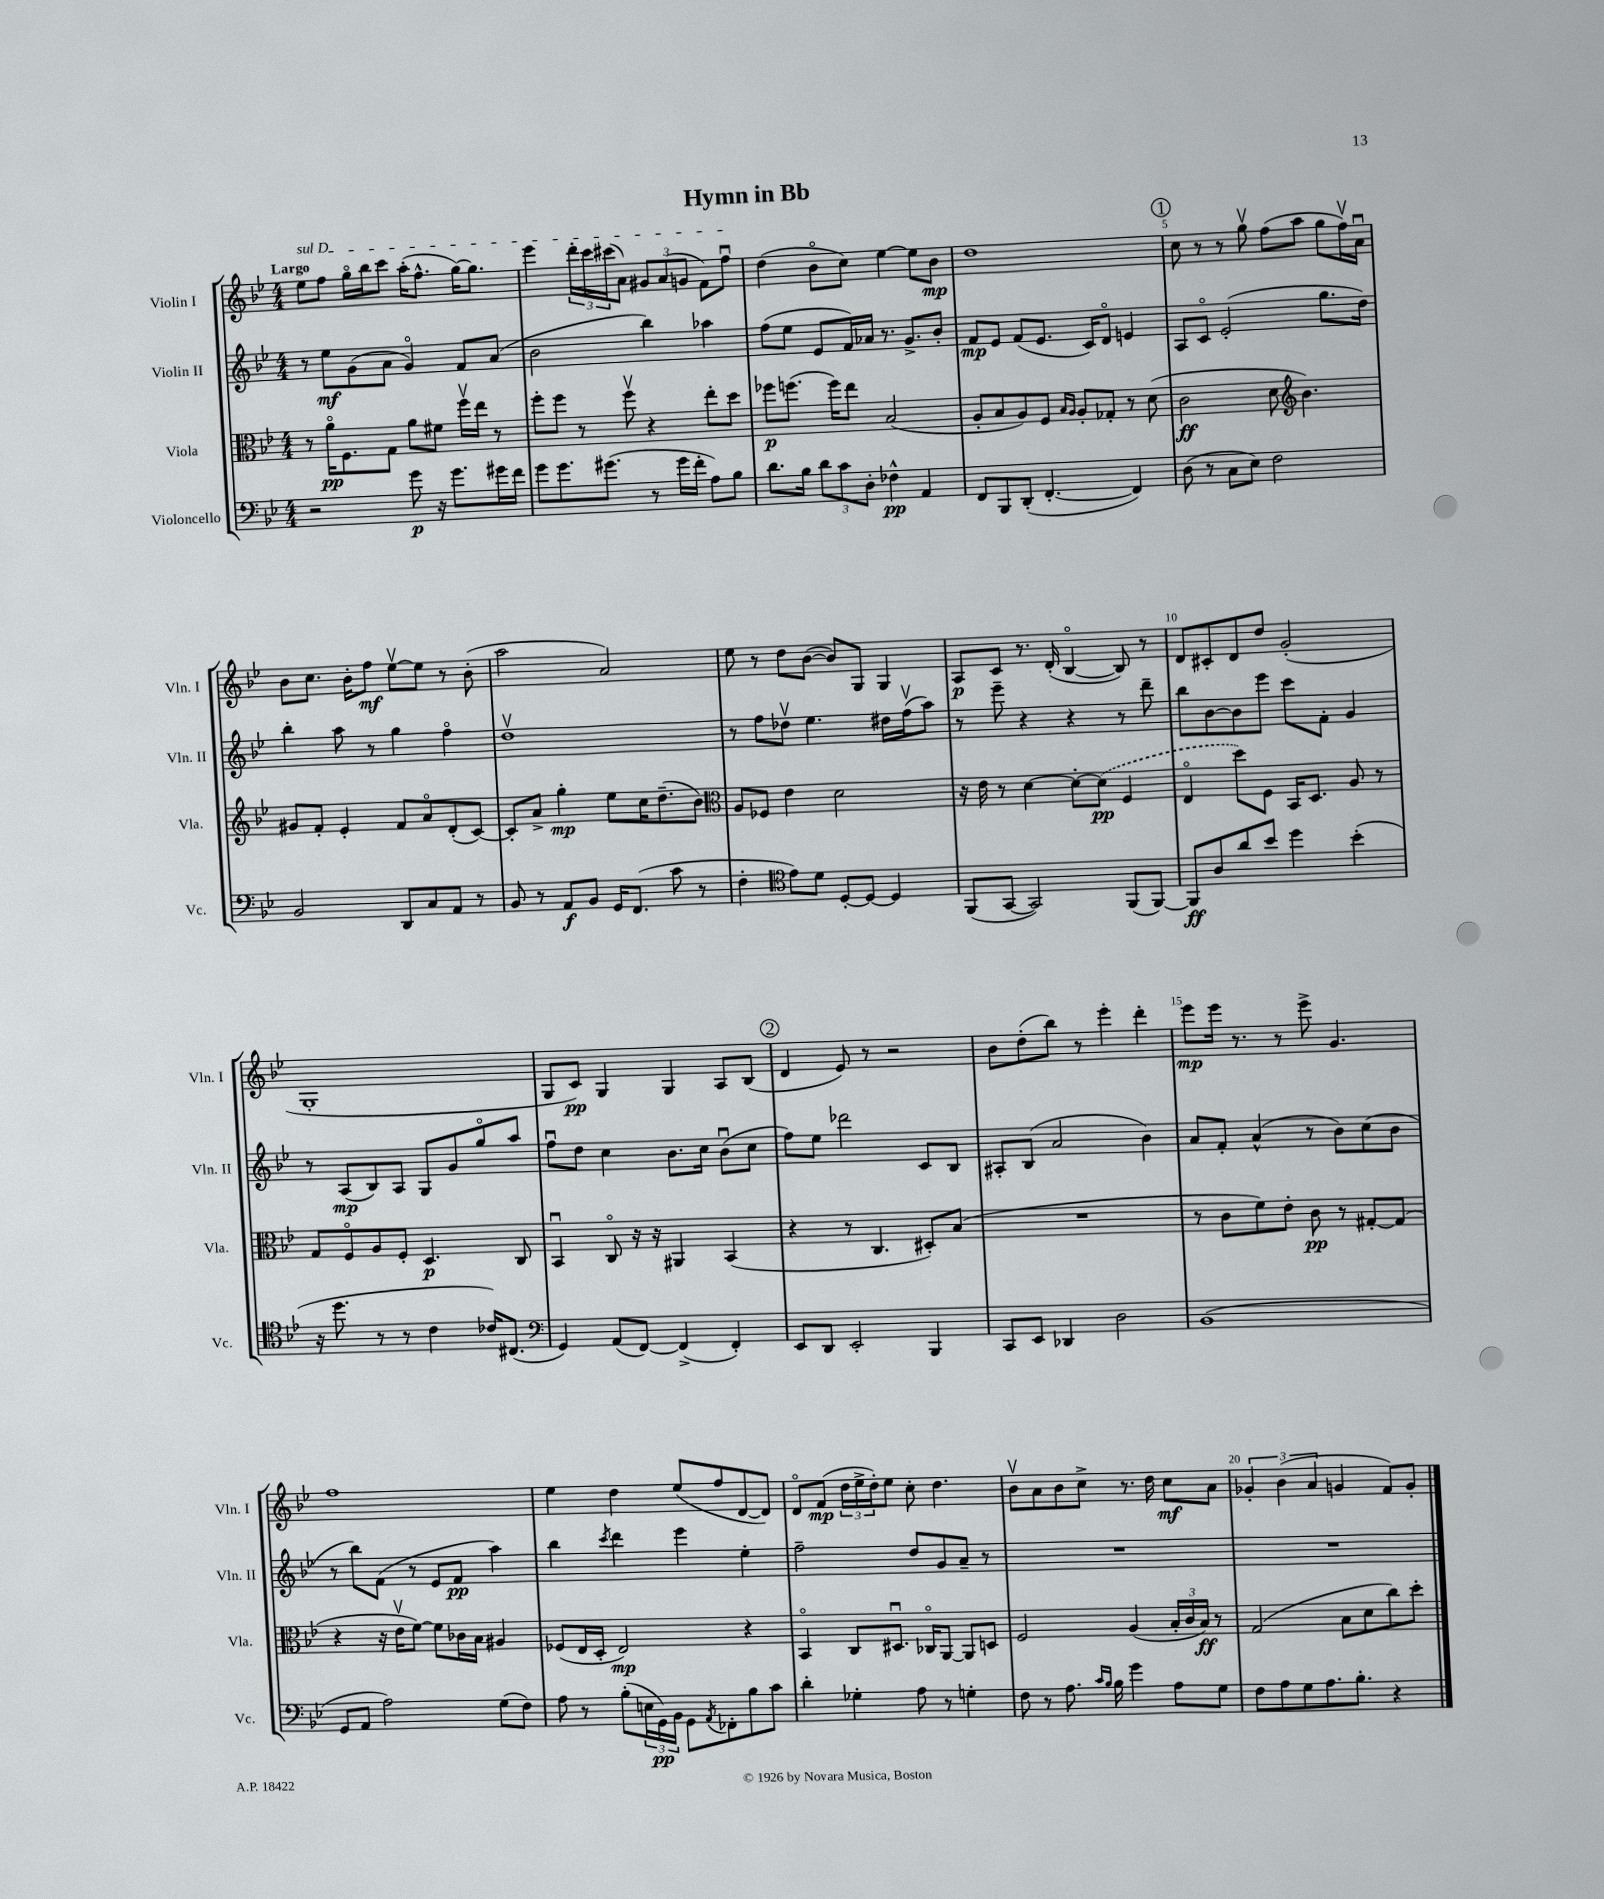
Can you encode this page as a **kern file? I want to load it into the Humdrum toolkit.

**kern	**dynam	**kern	**dynam	**kern	**dynam	**kern	**dynam
*part4	*part4	*part3	*part3	*part2	*part2	*part1	*part1
*staff4	*staff4	*staff3	*staff3	*staff2	*staff2	*staff1	*staff1
*I"Violoncello	*	*I"Viola	*	*I"Violin II	*	*I"Violin I	*
*I'Vc.	*	*I'Vla.	*	*I'Vln. II	*	*I'Vln. I	*
*clefF4	*	*clefC3	*	*clefG2	*	*clefG2	*
*k[b-e-]	*	*k[b-e-]	*	*k[b-e-]	*	*k[b-e-]	*
*M4/4	*	*M4/4	*	*M4/4	*	*M4/4	*
=1	=1	=1	=1	=1	=1	=1	=1
!	!	!	!	!	!	!LO:TX:a:B:t=Largo	!
!	!	!	!	!	!	!LO:TX:a:i:t=sul D	!
2r	.	8r	.	8r	.	8ee-\L	.
.	.	16a\KL	pp	8ee-\L	mf	8ff\J	.
.	.	8.F\	.	.	.	.	.
.	.	.	.	(8g\	.	16gg\LL	.
.	.	.	.	.	.	16bb-\J	.
.	.	8G\J	.	8a\J	.	8ccc\J	.
8g\	p	8a\L	.	4g/)	.	(16aa'\KL	.
.	.	.	.	.	.	8.ff^^\J	.
16r	.	8f#X\J	.	.	.	.	.
8.g\L	.	.	.	.	.	.	.
.	.	16ffv\LL	.	8f/L	.	[16gg\KL)	.
.	.	16ee-\JJ	.	.	.	8.gg\J]	.
16g#X\L	.	8r	.	(8a/J	.	.	.
16f\JJ	.	.	.	.	.	.	.
=2	=2	=2	=2	=2	=2	=2	=2
8g\L	.	8ff'\L	.	2b-\	.	4eee-\	.
8.g\	.	8ff\J	.	.	.	.	.
.	.	8r	.	.	.	24ddd'\LL	.
.	.	.	.	.	.	24ccc\	.
(8.g#X\J	.	.	.	.	.	.	.
.	.	.	.	.	.	(24ccc#X\J	.
.	.	8ffv\	.	.	.	8a\J)	.
8r	.	4r	.	4bb-\)	.	12g#X/L	.
.	.	.	.	.	.	(12a/	.
16g#\LL	.	.	.	.	.	.	.
.	.	.	.	.	.	12gn/J	.
16f'\JJ	.	.	.	.	.	.	.
8A\L)	.	8ee-'\L	.	4aa-X\	.	8f\L)	.
8B-\J	.	8dd\J	.	.	.	8ffu\J	.
=3	=3	=3	=3	=3	=3	=3	=3
8.d\L	.	8ff-X\L	p	(8ff\L	.	(4dd\	.
.	.	(8.ffn\J	.	8ee-\J	.	.	.
16B-\Jk	.	.	.	.	.	.	.
12d\L	.	.	.	8e-/L	.	8b-\L	.
.	.	16ff\KL)	.	.	.	.	.
12c\	.	.	.	.	.	.	.
.	.	8ee-\J	.	16f/L)	.	8cc\J)	.
12D'\J	.	.	.	.	.	.	.
.	.	.	.	16a-X/JJ	.	.	.
4F-X^^\	pp	(2B-/	.	8.r	.	[4ee-\	.
.	.	.	.	8.g^/L	.	.	.
4AA/	.	.	.	.	.	8ee-\L]	.
.	.	.	.	8b-'/J	.	8b-\J	mp
=4	=4	=4	=4	=4	=4	=4	=4
8FF/L	.	8A'/L	.	8f/L	mp	1dd	.
8BBB-/	.	8B-/	.	8e-/J	.	.	.
(8DD'/J	.	8A/)	.	(8f/L	.	.	.
[4.FF'/	.	8F/J	.	8.e-/J	.	.	.
.	.	16qqB-/LL	.	.	.	.	.
.	.	16qqA/JJ	.	.	.	.	.
.	.	8A'/L	.	.	.	.	.
.	.	.	.	16c/KL)	.	.	.
.	.	8G-X'/J	.	8d/J	.	.	.
4FF/])	.	8r	.	4en/	.	.	.
.	.	(8d\	.	.	.	.	.
!!LO:REH:place=s1:t=1
=5	=5	=5	=5	=5	=5	=5	=5
(8D\	.	2c\	ff	8A/L	.	8cc\	.
8r	.	.	.	8c/J	.	8r	.
8C\L	.	.	.	(2e-'/	.	8r	.
8E-\J)	.	.	.	.	.	8ggv\	.
2F\	.	8d\	.	.	.	(8ff\L	.
*	*	*clefG2	*	*	*	*	*
.	.	4.b-\)	.	.	.	8aa\J	.
.	.	.	.	8.gg\L	.	8gg\L	.
.	.	.	.	.	.	16ffv\L)	.
.	.	.	.	16dd\Jk)	.	16au\JJ	.
!!LO:LB:g=z
=6	=6	=6	=6	=6	=6	=6	=6
2BB-/	.	8g#X/L	.	4bb-'\	.	8b-\L	.
.	.	8f'/J	.	.	.	8.cc\J	.
.	.	4e-'/	.	8aa\	.	.	.
.	.	.	.	.	.	16b-'\KL	.
.	.	.	.	8r	.	8ff\J	mf
8DD/L	.	8f/L	.	4gg\	.	[8ee-v\L	.
8C/	.	8a/	.	.	.	8ee-\J]	.
8AA/J	.	(8d'/	.	4ff\	.	8r	.
8r	.	[8c/J)	.	.	.	(8b-'\	.
=7	=7	=7	=7	=7	=7	=7	=7
8BB-/	.	8c'/L]	.	1ddv	.	2aa\	.
8r	.	8a^/J	.	.	.	.	.
8AA/L	f	4gg'\	mp	.	.	.	.
8BB-/J	.	.	.	.	.	.	.
16GG/KL	.	8ee-\L	.	.	.	2a/)	.
(8.FF/J	.	.	.	.	.	.	.
.	.	16cc\K	.	.	.	.	.
.	.	(8.dd~\	.	.	.	.	.
8c\	.	.	.	.	.	.	.
8r	.	8b-\J)	.	.	.	.	.
=8	=8	=8	=8	=8	=8	=8	=8
*	*	*clefC3	*	*	*	*	*
4F'\	.	8A/L	.	8r	.	8ee-\	.
.	.	8F-X/J	.	8ff\L	.	8r	.
*clefC4	*	*	*	*	*	*	*
8e-\L)	.	4e-\	.	8dd-Xv\J	.	8dd\L	.
8d\J	.	.	.	4.ee-\	.	([8b-\J	.
[8D'/L	.	2d\	.	.	.	8b-/L])	.
8D/J_	.	.	.	.	.	8G/J	.
4D/]	.	.	.	16dd#X\LL	.	4G/	.
.	.	.	.	(16ffv\J	.	.	.
.	.	.	.	8aa\J)	.	.	.
=9	=9	=9	=9	=9	=9	=9	=9
(8FF/L	.	16r	.	8r	.	8A/L	p
.	.	16e-\	.	.	.	.	.
[8GG/J	.	8r	.	8eee-~\	.	8c/J	.
2GG/])	.	[4d\	.	4r	.	8.r	.
.	.	.	.	.	.	(16d'/	.
.	.	8d'\L_	.	4r	.	[4B-/	.
.	.	(8d\J]	pp	.	.	.	.
(8FF/L	.	4F/	.	8r	.	8B-/])	.
[8FF/J)	.	.	.	8ddd~\	.	8r	.
=10	=10	=10	=10	=10	=10	=10	=10
8FF/L]	ff	4E-/	.	8bb-\L	.	8d/L	.
8A/	.	.	.	[8b-\	.	8c#X'/	.
8a/	.	8dd\L)	.	8b-\]	.	8d/	.
8b-/J	.	8F\J	.	8eee-\J	.	8dd/J	.
4dd\	.	16BB-/KL	.	8ccc\L	.	(2g'/	.
.	.	8.D/J	.	.	.	.	.
.	.	.	.	8f'\J	.	.	.
(4b-'\	.	8A/	.	4g/	.	.	.
.	.	8r	.	.	.	.	.
!!LO:LB:g=z
=11	=11	=11	=11	=11	=11	=11	=11
16r	.	8G/L	.	8r	.	1G'	.
8.dd\	.	.	.	.	.	.	.
.	.	8F/	.	(8A/L	mp	.	.
8r	.	8A/	.	8B-/)	.	.	.
8r	.	8F'/J	.	8A/J	.	.	.
4c\	.	4.D/	p	8G/L	.	.	.
.	.	.	.	8g/	.	.	.
16c-X/KL)	.	.	.	8gg/	.	.	.
(8.C#X/J	.	.	.	.	.	.	.
.	.	8C/	.	8aa/J	.	.	.
=12	=12	=12	=12	=12	=12	=12	=12
*clefF4	*	*	*	*	*	*	*
4GG/)	.	4BB-u/	.	8ffu\L	.	8G/L	.
.	.	.	.	8dd\J	.	8c/J)	pp
(8AA/L	.	8C/	.	4cc\	.	4G/	.
[8FF/J)	.	16r	.	.	.	.	.
.	.	16r	.	.	.	.	.
(4FF^/]	.	4AA#X/	.	8.b-\L	.	4G/	.
.	.	.	.	16cc\Jk	.	.	.
4FF'/)	.	(4BB-/	.	(8b-u\L	.	8A/L	.
.	.	.	.	8cc\J	.	(8B-/J	.
!!LO:REH:place=s1:t=2
=13	=13	=13	=13	=13	=13	=13	=13
8EE-/L	.	4r	.	8ff\L)	.	4d/	.
8DD/J	.	.	.	8ee-\J	.	.	.
2EE-'/	.	8r	.	2ddd-X\	.	8e-/)	.
.	.	4.C/	.	.	.	8r	.
.	.	.	.	.	.	2r	.
4BBB-/	.	8D#X'/L)	.	8c/L	.	.	.
.	.	(8B-/J	.	8B-/J	.	.	.
=14	=14	=14	=14	=14	=14	=14	=14
8CC/L	.	1r	.	8A#X'/L	.	8b-\L	.
8EE-/J	.	.	.	(8B-/J	.	(8dd'\	.
4DD-X/	.	.	.	2a/	.	8bb-\J)	.
.	.	.	.	.	.	8r	.
2D\	.	.	.	.	.	4eee-'\	.
.	.	.	.	4b-\)	.	4ddd'\	.
=15	=15	=15	=15	=15	=15	=15	=15
(1BB-	.	8r	.	8a/L	.	8eee-\L	mp
.	.	8c\L	.	8f'/J	.	16eee-\Jk	.
.	.	.	.	.	.	8.r	.
.	.	8f\)	.	(4a^^/	.	.	.
.	.	8e-'\J	.	.	.	8r	.
.	.	8c\	pp	8r	.	8eee-^\	.
.	.	8r	.	8b-\L)	.	4.g/	.
.	.	[8G#X'/L	.	(8cc\	.	.	.
.	.	(8G#/J]	.	8b-\J	.	.	.
!!LO:LB:g=z
=16	=16	=16	=16	=16	=16	=16	=16
8GG/L	.	4r	.	8r	.	1ff	.
8AA/J	.	.	.	8bb-\L)	.	.	.
2A\)	.	16r	.	(8f\J	.	.	.
.	.	16e-v\KL	.	.	.	.	.
.	.	[8f\J)	.	8r	.	.	.
.	.	8f\L]	.	8e-/L	.	.	.
.	.	16c-X\L	.	8f/J	pp	.	.
.	.	16B-\JJ	.	.	.	.	.
(8G\L	.	4A#X/	.	4aa\)	.	.	.
8F\J)	.	.	.	.	.	.	.
=17	=17	=17	=17	=17	=17	=17	=17
8A\	.	(8F-X/L	.	4bb-\	.	4ee-\	.
8r	.	16E-/L	.	.	.	.	.
.	.	16D'/JJ	.	.	.	.	.
.	.	.	.	8qccc/	.	.	.
(8B-'\L	.	2E-/)	mp	4ddd\	.	4dd\	.
24En\L	.	.	.	.	.	.	.
24GG\)	pp	.	.	.	.	.	.
24BB-\JJ	.	.	.	.	.	.	.
8GG\L	.	.	.	4eee-\	.	(8ee-/L	.
8qAA/	.	.	.	.	.	.	.
8FF-X'\	.	.	.	.	.	8ff/	.
8B-\	.	4r	.	4ee-'\	.	[8d/	.
8c\J	.	.	.	.	.	8d/J])	.
=18	=18	=18	=18	=18	=18	=18	=18
4d'\	.	4BB-/	.	2ff~\	.	8d/L	.
.	.	.	.	.	.	(8f/J	mp
4G-X'\	.	8C/L	.	.	.	24dd\LL	.
.	.	.	.	.	.	24ee-^\	.
.	.	.	.	.	.	24dd'\J)	.
.	.	8.D#Xu/J	.	.	.	8ee-\J	.
8A\	.	.	.	8dd/L	.	8cc'\	.
.	.	16C-X/KL	.	.	.	.	.
8r	.	[8AA/J	.	8g/	.	4.dd\	.
4Gn'\	.	8AA/L]	.	8a~/J	.	.	.
.	.	8Dn/J	.	8r	.	.	.
=19	=19	=19	=19	=19	=19	=19	=19
8F\	.	2F/	.	1r	.	8b-v\L	.
8r	.	.	.	.	.	8a\	.
8.A\	.	.	.	.	.	8b-\	.
.	.	.	.	.	.	8cc^\J	.
16qqc/LL	.	.	.	.	.	.	.
16qqB-/JJ	.	.	.	.	.	.	.
16B-\	.	.	.	.	.	.	.
4g\	.	(4A/	.	.	.	8.r	.
.	.	.	.	.	.	16dd\	.
8A\L	.	24B-'/LL	.	.	.	8cc\L	mf
.	.	24c/	.	.	.	.	.
.	.	24B-/JJ)	ff	.	.	.	.
8G\J	.	8r	.	.	.	8a\J	.
=20	=20	=20	=20	=20	=20	=20	=20
8F\L	.	(2G/	.	1r	.	6g-X'/	.
8A\	.	.	.	.	.	.	.
.	.	.	.	.	.	(6b-\	.
8G\	.	.	.	.	.	.	.
.	.	.	.	.	.	6a/	.
8.A\	.	.	.	.	.	.	.
.	.	8B-\L	.	.	.	4gn/	.
8.B-'\J	.	.	.	.	.	.	.
.	.	8d\	.	.	.	.	.
4r	.	8cc\)	.	.	.	8f/L)	.
.	.	8dd'\J	.	.	.	8g'/J	.
==	==	==	==	==	==	==	==
*-	*-	*-	*-	*-	*-	*-	*-
